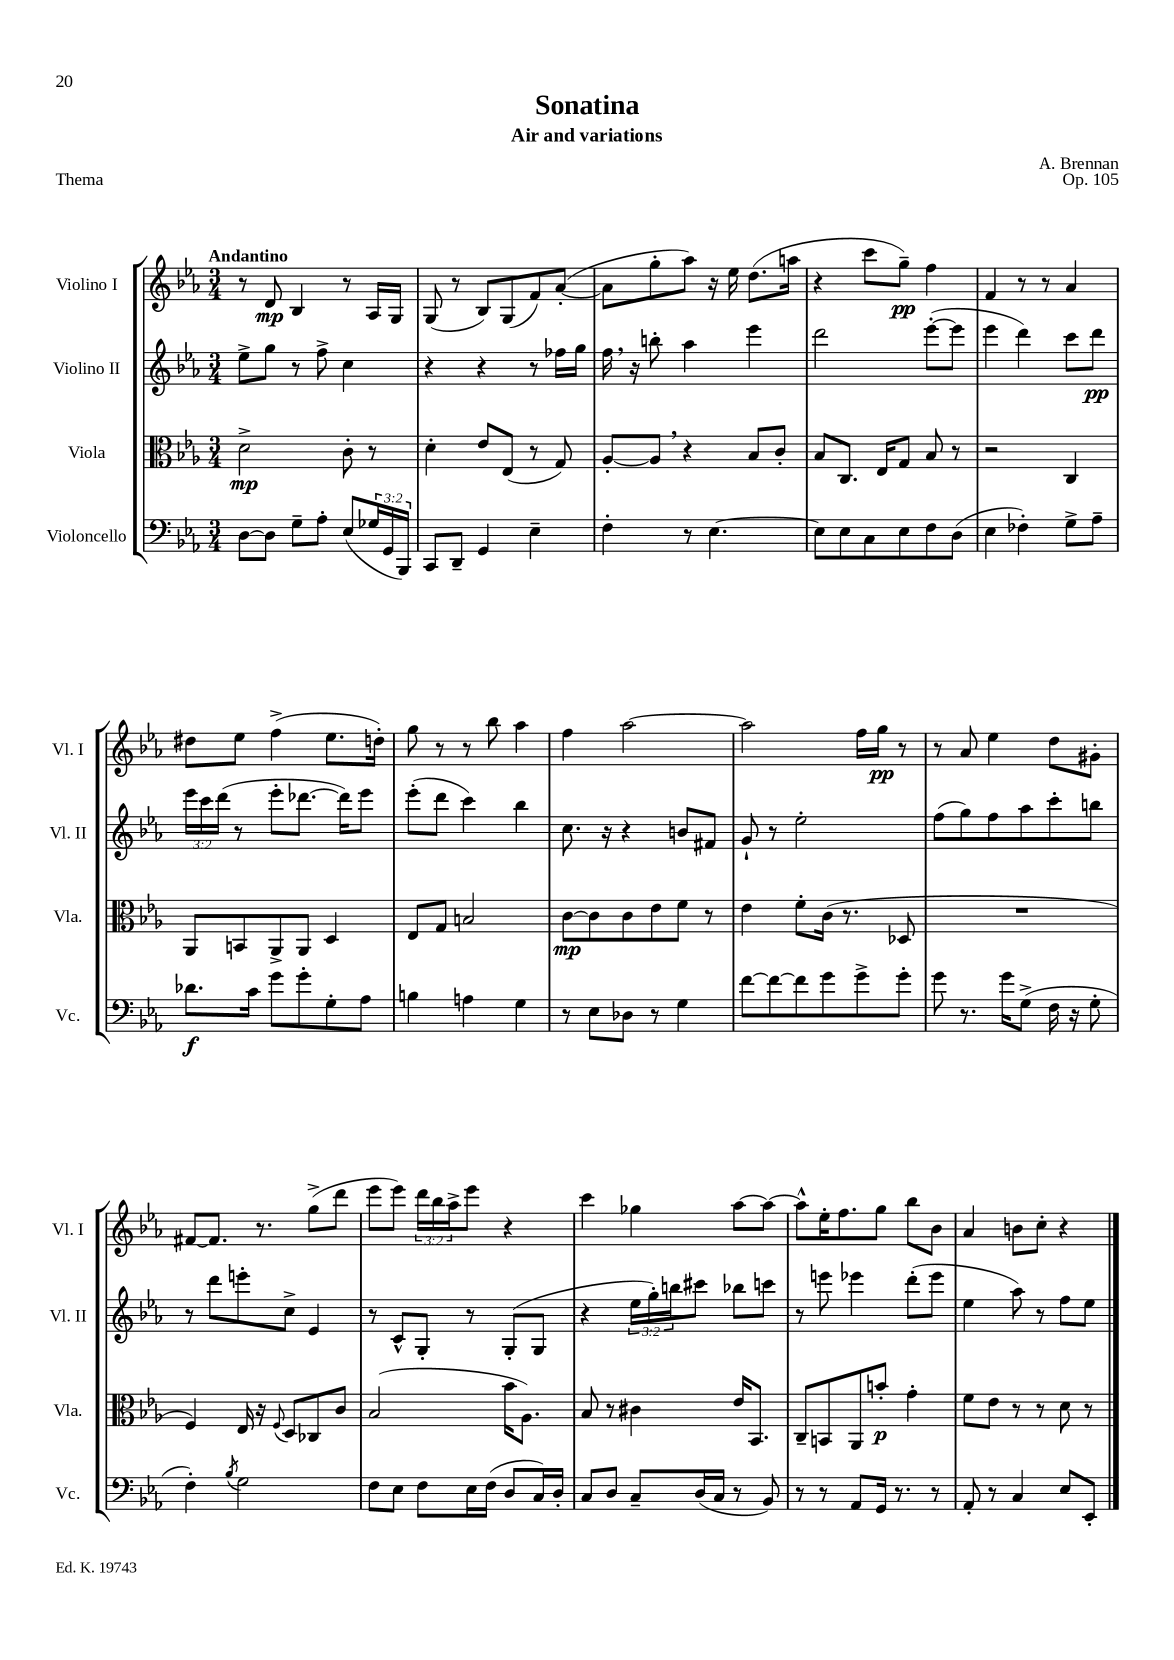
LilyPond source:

\header { title = "Sonatina" composer = "A. Brennan" subtitle = "Air and variations" opus = "Op. 105" piece = "Thema" }
<<
\new StaffGroup <<
\new Staff = "s0" \with { instrumentName = "Violino I" shortInstrumentName = "Vl. I" } {
    \clef treble \key ees \major \numericTimeSignature \time 3/4 \override Staff.TupletNumber.text = #tuplet-number::calc-fraction-text \tempo "Andantino"
    r8 d'8\mp bes4 r8 aes16 g16 |
    g8( r8 bes8) g8( f'8) aes'8~-.( |
    aes'8 g''8-. aes''8) r16 ees''16 d''8.( a''16 |
    r4 c'''8 g''8--\pp) f''4 |
    f'4 r8 r8 aes'4 |
    dis''8 ees''8 f''4->( ees''8. d''16-.) |
    g''8 r8 r8 bes''8 aes''4 |
    f''4 aes''2~ |
    aes''2 f''16 g''16\pp r8 |
    r8 aes'8 ees''4 d''8 gis'8-. |
    fis'8~ fis'8. r8. g''8->( d'''8 |
    ees'''8 ees'''8) \tuplet 3/2 { d'''16 bes''16 aes''16-> } ees'''8 r4 |
    c'''4 ges''4 aes''8~ aes''8~ |
    aes''8-^ ees''16-. f''8. g''8 bes''8 bes'8 |
    aes'4 b'8 c''8-. r4 \bar "|." |
}
\new Staff = "s1" \with { instrumentName = "Violino II" shortInstrumentName = "Vl. II" } {
    \clef treble \key ees \major \numericTimeSignature \time 3/4 \override Staff.TupletNumber.text = #tuplet-number::calc-fraction-text
    ees''8-> g''8 r8 f''8-> c''4 |
    r4 r4 r8 fes''16 g''16 |
    f''16 \breathe r16 b''8-. aes''4 ees'''4 |
    d'''2 ees'''8~-.( ees'''8 |
    ees'''4 d'''4) c'''8 d'''8\pp |
    \tuplet 3/2 { ees'''16 c'''16 d'''16( } r8 ees'''8-. des'''8.~ des'''16) ees'''8 |
    ees'''8-.( d'''8 c'''4) bes''4 |
    c''8. r16 r4 b'8 fis'8 |
    g'8-! r8 ees''2-. |
    f''8( g''8) f''8 aes''8 c'''8-. b''8 |
    r8 d'''8 e'''8-. c''8-> ees'4 |
    r8 c'8-^ g8-. r8 g8-.( g8 |
    r4 \tuplet 3/2 { ees''16 g''16-.) b''16 } cis'''8 bes''8 c'''8 |
    r8 e'''8 ees'''4 d'''8-.( ees'''8 |
    ees''4 aes''8) r8 f''8 ees''8 \bar "|." |
}
\new Staff = "s2" \with { instrumentName = "Viola" shortInstrumentName = "Vla." } {
    \clef alto \key ees \major \numericTimeSignature \time 3/4
    d'2->\mp c'8-. r8 |
    d'4-. ees'8 ees8( r8 g8) |
    aes8~-. aes8 \breathe r4 bes8 c'8-. |
    bes8 c8. ees16 g8 bes8 r8 |
    r2 c4 |
    aes,8 b,8 aes,8-> aes,8 d4 |
    ees8 g8 b2 |
    c'8~\mp c'8 c'8 ees'8 f'8 r8 |
    ees'4 f'8-. c'16( r8. des8 |
    R2. |
    f4) ees16 r16 \appoggiatura { f8 } d8 ces8 c'8 |
    bes2( bes'16 aes8.) |
    bes8 r8 cis'4 ees'16 bes,8. |
    c8-- b,8 aes,8 b'8-.\p g'4-. |
    f'8 ees'8 r8 r8 d'8 r8 \bar "|." |
}
\new Staff = "s3" \with { instrumentName = "Violoncello" shortInstrumentName = "Vc." } {
    \clef bass \key ees \major \numericTimeSignature \time 3/4 \override Staff.TupletNumber.text = #tuplet-number::calc-fraction-text
    d8~ d8 g8-- aes8-. ees8( \tuplet 3/2 { ges16 g,16 bes,,16) } |
    c,8 d,8-- g,4 ees4-- |
    f4-. r8 ees4.~ |
    ees8 ees8 c8 ees8 f8 d8( |
    ees4 fes4-.) g8-> aes8-- |
    des'8.\f c'16 g'8 g'8-. g8-. aes8 |
    b4 a4 g4 |
    r8 ees8 des8 r8 g4 |
    f'8~ f'8~ f'8 g'8 g'8-> g'8-. |
    g'8 r8. g'16 g8->( f16 r16 g8-. |
    f4-.) \acciaccatura { bes8 } g2 |
    f8 ees8 f8 ees16 f16( d8 c16) d16-. |
    c8 d8 c8-- d16( c16 r8 bes,8) |
    r8 r8 aes,8 g,16 r8. r8 |
    aes,8-. r8 c4 ees8 ees,8-. \bar "|." |
}
>>
>>
\layout { \context { \Score \remove "Bar_number_engraver" } }
